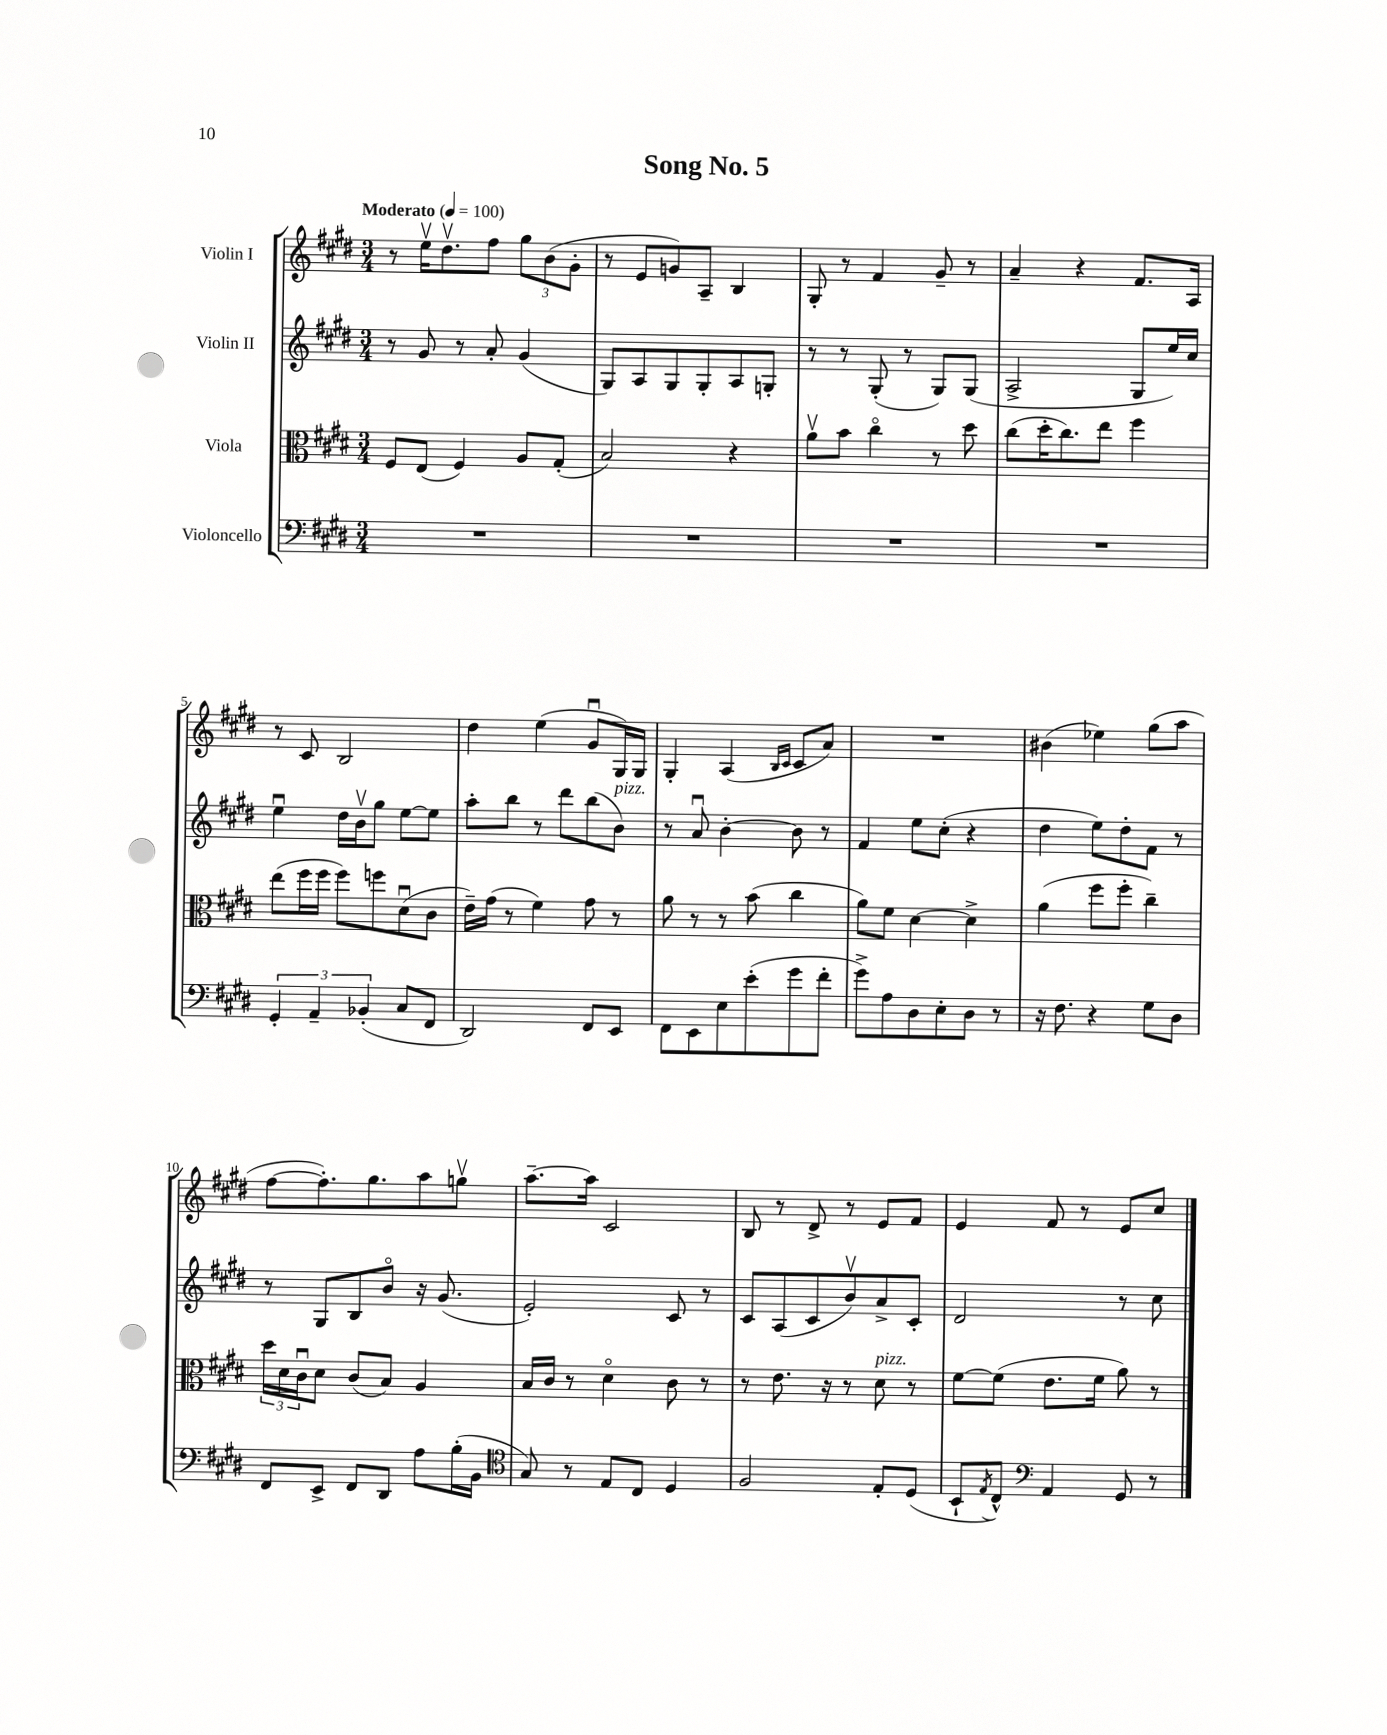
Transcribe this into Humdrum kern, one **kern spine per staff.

**kern	**kern	**kern	**kern
*staff4	*staff3	*staff2	*staff1
*clefF4	*clefC3	*clefG2	*clefG2
*k[f#c#g#d#]	*k[f#c#g#d#]	*k[f#c#g#d#]	*k[f#c#g#d#]
*M3/4	*M3/4	*M3/4	*M3/4
*MM100	*MM100	*MM100	*MM100
2.r	8F#/L	8r	8r
.	(8E/J	8g#/	16eev\LK
.	.	.	8.dd#v\
.	4F#/)	8r	.
.	.	8a'/	8ff#\J
.	8A/L	(4g#/	12gg#\L
.	.	.	(12b\
.	(8G#'/J	.	.
.	.	.	12g#'\J
=	=	=	=
2.r	2B/)	8G#/L)	8r
.	.	8A/	8e/L
.	.	8G#/	8g/)
.	.	8G#'/	8A~/J
.	4r	8A/	4B/
.	.	8G'/J	.
=	=	=	=
2.r	8av\L	8r	8G#'/
.	8b\J	8r	8r
.	4cc#o\	(8G#'/	4f#/
.	.	8r	.
.	8r	8G#/L)	8g#~/
.	8dd#\	(8G#/J	8r
=	=	=	=
2.r	(8cc#\L	2A^/	4a~/
.	16dd#'\K	.	.
.	8.cc#\)	.	.
.	.	.	4r
.	8ee\J	.	.
.	4ff#\	8G#/L	8.f#/L
.	.	16ee/L)	.
.	.	16cc#/JJ	16A/Jk
=	=	=	=
6GG#'/	(8ee\L	4eeu\	8r
.	16ff#\L	.	8c#/
6AA~/	.	.	.
.	16ff#\JJ	.	.
.	8ff#\L)	16dd#\LL	2B/
.	.	16bv\J	.
(6BB-'/	.	.	.
.	8ff\	8gg#\J	.
8C#/L	(8d#u\	[8ee\L	.
8FF#/J	8c#\J	8ee\]J	.
=	=	=	=
2DD#/)	16e~\LL)	8aa'\L	4dd#\
.	(16g#\JJ	.	.
.	8r	8bb\J	.
.	4f#\)	8r	(4ee\
.	.	8ddd#\L	.
8FF#/L	8g#\	(8bb\	8g#u/L
8EE/J	8r	8b\J)	16G#/L)
.	.	.	16G#/JJ
=	=	=	=
8FF#\L	8a\	8r	4G#'/
8EE\	8r	8au/	.
8E\	8r	[4b'\	(4A/
(8e'\	(8b\	.	.
.	.	.	16qqB/LL
.	.	.	16qqc#/JJ
8g#\	4cc#\	8b\]	8c#/L
8f#'\J	.	8r	8a/J)
=	=	=	=
8g#^\L)	8a\L)	4f#/	2.r
8A\	8f#\J	.	.
8D#\	[4d#\	8ee\L	.
8E'\	.	(8cc#'\J	.
8D#\J	4d#^\]	4r	.
8r	.	.	.
=	=	=	=
16r	(4a\	4dd#\	(4b#\
8.F#\	.	.	.
4r	8ff#\L	8ee\L)	4ee-\)
.	8ff#'\J	8dd#'\	.
8G#\L	4cc#~\)	8f#\J	(8gg#\L
8D#\J	.	8r	8aa\J
=	=	=	=
8FF#/L	24dd#\LL	8r	[8ff#\L
.	24d#\	.	.
.	24c#u\J	.	.
8EE^/J	8d#\J	8G#/L	8.ff#'\])
8FF#/L	(8c#/L	8B/	.
.	.	.	8.gg#\
8DD#/J	8B/J)	8bo/J	.
8A\L	4A/	16r	8aa\
.	.	(8.g#/	.
(16B'\L	.	.	8ggv\J
16BB\JJ	.	.	.
=	=	=	=
*clefC4	*	*	*
8G#/)	16B/LL	2e'/)	[8.aa~\L
.	16c#/JJ	.	.
8r	8r	.	.
.	.	.	16aa\]Jk
8E/L	4d#o\	.	2c#/
8C#/J	.	.	.
4D#/	8c#\	8c#/	.
.	8r	8r	.
=	=	=	=
2F#/	8r	8c#/L	8B/
.	8.e\	(8A/	8r
.	.	8c#/	8d#^/
.	16r	.	.
.	8r	8bv/)	8r
8E'/L	8d#\	8a^/	8e/L
(8D#/J	8r	8c#'/J	8f#/J
=	=	=	=
8BB`/L	[8f#\L	2d#/	4e/
8qE/	.	.	.
8C#^^/J)	(8f#\]J	.	.
*clefF4	*	*	*
4AA/	8.e\L	.	8f#/
.	.	.	8r
.	16f#\Jk	.	.
8GG#/	8a\)	8r	8e/L
8r	8r	8cc#\	8cc#/J
==	==	==	==
*-	*-	*-	*-
